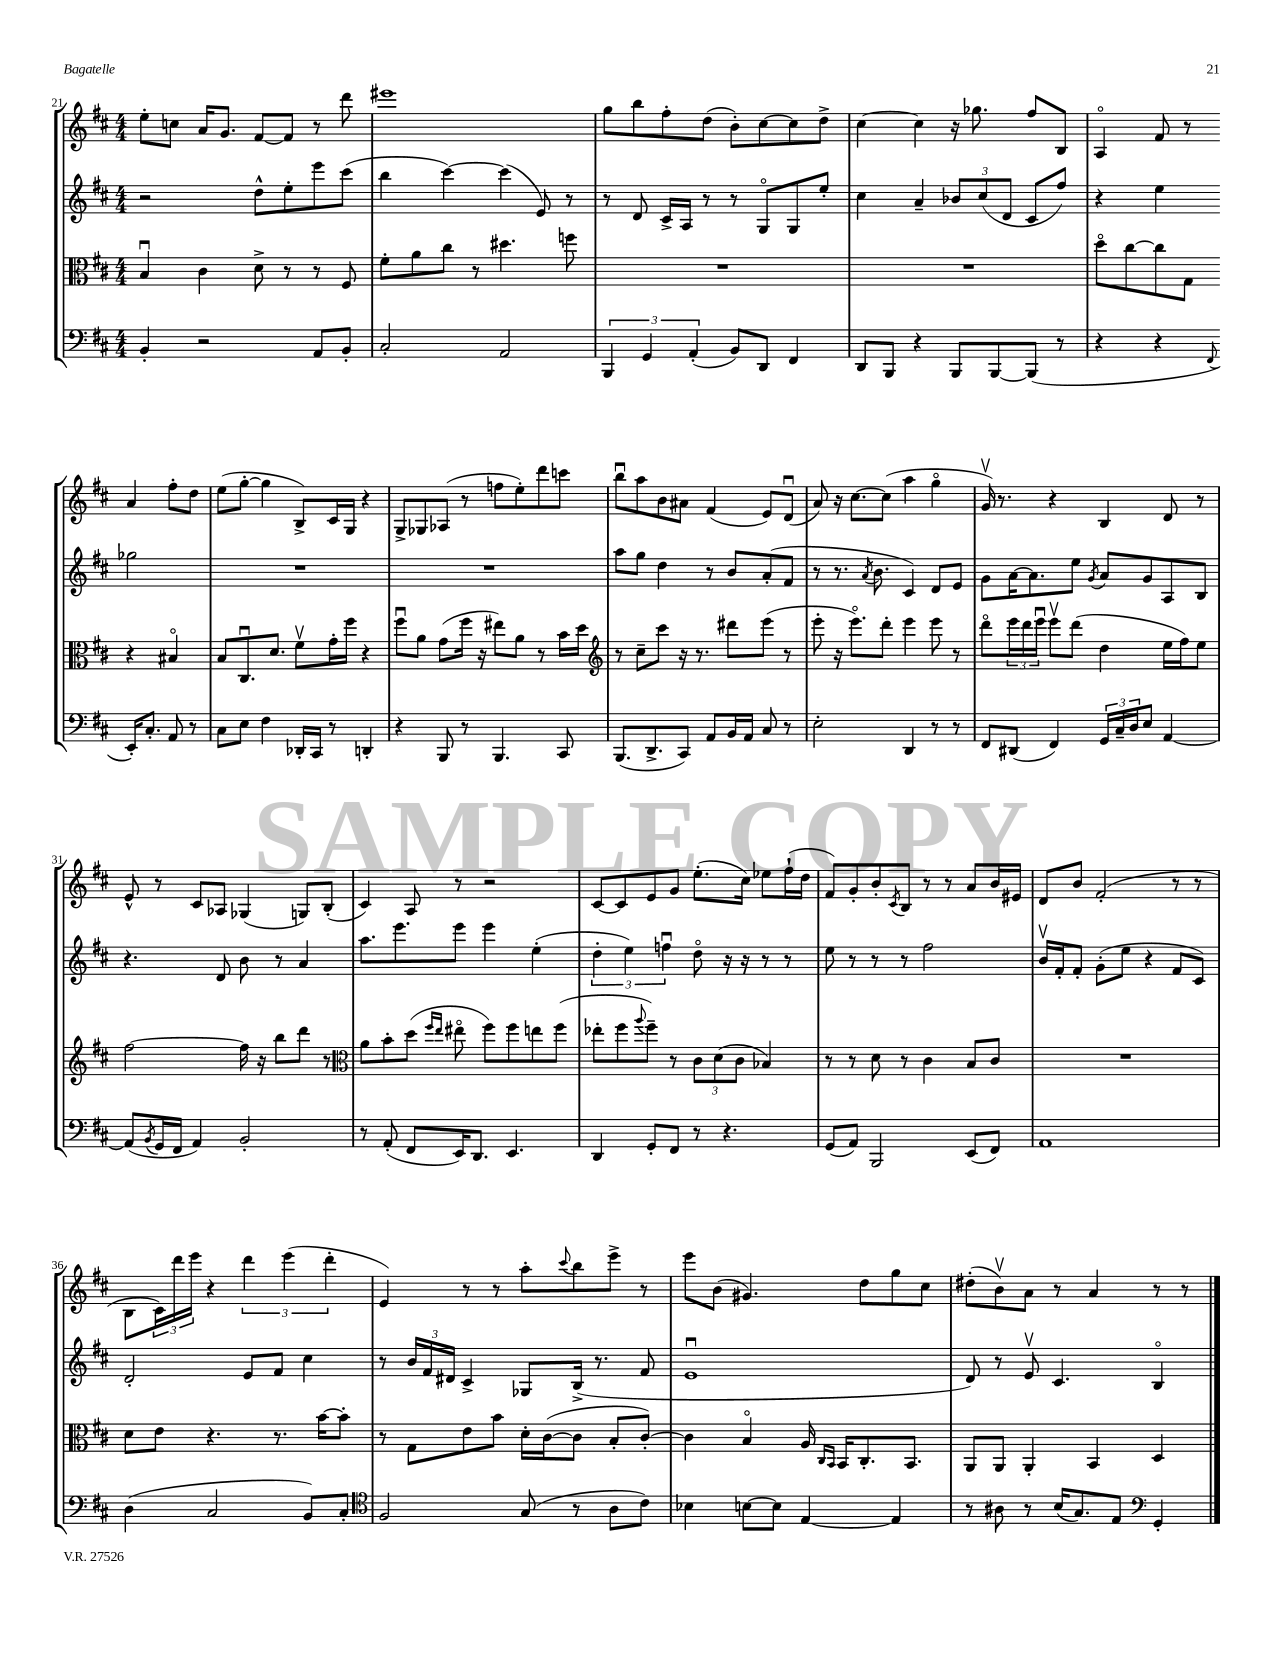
<<
\new StaffGroup <<
\new Staff = "s0" {
    \clef treble \key d \major \numericTimeSignature \time 4/4
    e''8-. c''8 a'16 g'8. fis'8~ fis'8 r8 d'''8 |
    eis'''1 |
    g''8 b''8 fis''8-. d''8( b'8-.) cis''8~ cis''8 d''8-> |
    cis''4~ cis''4 r16 ges''8. fis''8 b8 |
    a4\flageolet fis'8 r8 a'4 fis''8-. d''8 |
    e''8( g''8~-. g''4 b8->) cis'16 g16 r4 |
    g8-> ges8 aes8( r8 f''8 e''8-.) d'''8 c'''8 |
    b''8\downbow a''8 b'8 ais'8 fis'4( e'8) d'8\downbow( |
    a'8) r16 cis''8.~ cis''8( a''4 g''4\flageolet |
    g'16\upbow) r8. r4 b4 d'8 r8 |
    e'8-^ r8 cis'8 aes8 ges4( g8) b8-.( |
    cis'4) a8 r8 r2 |
    cis'8~ cis'8 e'8 g'8 e''8.-.( cis''16) ees''8 fis''16-!( d''16 |
    fis'8) g'8-. b'8-. \acciaccatura { cis'8 } b8 r8 r8 a'8 b'16 eis'16 |
    d'8 b'8 fis'2-.( r8 r8 |
    b8 \tuplet 3/2 { cis'16) d'''16 e'''16 } r4 \tuplet 3/2 { d'''4 e'''4( d'''4-. } |
    e'4) r8 r8 a''8-. \appoggiatura { cis'''8 } b''8 e'''8-> r8 |
    e'''8 b'8( gis'4.) d''8 g''8 cis''8 |
    dis''8-.( b'8\upbow) a'8 r8 a'4 r8 r8 \bar "|." |
}
\new Staff = "s1" {
    \clef treble \key d \major \numericTimeSignature \time 4/4
    r2 d''8-^ e''8-. e'''8 cis'''8( |
    b''4 cis'''4~) cis'''4( e'8) r8 |
    r8 d'8 cis'16-> a16 r8 r8 g8\flageolet g8 e''8-. |
    cis''4 a'4-- \tuplet 3/2 { bes'8 cis''8( d'8 } cis'8 fis''8) |
    r4 e''4 ges''2 |
    R1 |
    R1 |
    a''8 g''8 d''4 r8 b'8 a'8-.( fis'8 |
    r8 r8. \acciaccatura { a'8 } b'8. cis'4) d'8 e'8 |
    g'8 a'16~ a'8. e''8 \acciaccatura { g'8 } a'8 g'8 a8 b8 |
    r4. d'8 b'8 r8 a'4 |
    a''8. e'''8. e'''8 e'''4 e''4-.( |
    \tuplet 3/2 { d''4-. e''4) f''4\downbow } d''8\flageolet r16 r16 r8 r8 |
    e''8 r8 r8 r8 fis''2 |
    b'16\upbow fis'16-. fis'8-. g'8-.( e''8 r4 fis'8 cis'8) |
    d'2-. e'8 fis'8 cis''4 |
    r8 \tuplet 3/2 { b'16 fis'16 dis'16 } cis'4-> ges8 b16->( r8. fis'8 |
    e'1\downbow |
    d'8) r8 e'8\upbow cis'4. b4\flageolet \bar "|." |
}
\new Staff = "s2" {
    \clef alto \key d \major \numericTimeSignature \time 4/4
    b4\downbow cis'4 d'8-> r8 r8 fis8 |
    fis'8-. a'8 cis''8 r8 dis''4. f''8 |
    R1 |
    R1 |
    d''8\flageolet cis''8~ cis''8 g8 r4 bis4\flageolet |
    b8 cis8.\downbow d'8. fis'8\upbow g'16-. fis''16 r4 |
    fis''8\downbow a'8 g'8( fis''16 r16 eis''8) a'8 r8 b'16 d''16 |
    \clef treble r8 cis''8-- cis'''8 r16 r8. dis'''8 e'''8( r8 |
    e'''8-. r16 e'''8.\flageolet) d'''8-. e'''4 e'''8 r8 |
    d'''8\flageolet \tuplet 3/2 { e'''16 d'''16 e'''16\downbow } e'''8\upbow d'''8( d''4 e''16 fis''16) e''8 |
    fis''2~ fis''16 r16 b''8 d'''8 r8 |
    \clef alto a'8 b'8-. d''8( \grace { fis''16 e''16 } eis''8\flageolet fis''8) fis''8 e''8 fis''8( |
    ees''8-. fis''8 \appoggiatura { a''8 } fis''8--) r8 \tuplet 3/2 { cis'8 d'8( cis'8 } bes4) |
    r8 r8 d'8 r8 cis'4 b8 cis'8 |
    R1 |
    d'8 e'8 r4. r8. b'16~ b'8-. |
    r8 g8 e'8 b'8 d'16-. cis'16~( cis'8 b8-. cis'8~-.) |
    cis'4 b4\flageolet a16 \grace { cis16 b,16 } b,16 cis8.-. b,8. |
    a,8 a,8 a,4-. b,4 d4 \bar "|." |
}
\new Staff = "s3" {
    \clef bass \key d \major \numericTimeSignature \time 4/4
    b,4-. r2 a,8 b,8-. |
    cis2-. a,2 |
    \tuplet 3/2 { b,,4 g,4 a,4-.( } b,8) d,8 fis,4 |
    d,8 b,,8 r4 b,,8 b,,8~ b,,8( r8 |
    r4 r4 \appoggiatura { fis,8 } e,16-.) cis8.-. a,8 r8 |
    cis8 e8 fis4 des,16-. cis,16 r8 d,4-. |
    r4 b,,8 r8 b,,4. cis,8 |
    b,,8.( d,8.-> cis,8) a,8 b,16 a,16 cis8 r8 |
    e2-. d,4 r8 r8 |
    fis,8 dis,8( fis,4) \tuplet 3/2 { g,16 cis16-- d16 } e8 a,4~ |
    a,8( \acciaccatura { b,8 } g,16 fis,16 a,4) b,2-. |
    r8 a,8-.( fis,8 e,16) d,8. e,4. |
    d,4 g,8-. fis,8 r8 r4. |
    g,8( a,8) b,,2 e,8( fis,8) |
    a,1 |
    d4( cis2 b,8) cis8-. |
    \clef tenor fis2 g8( r8 a8 cis'8) |
    bes4 b8~ b8 e4~ e4 |
    r8 ais8 r8 b16( g8.) e8 \clef bass g,4-. \bar "|." |
}
>>
>>
\layout { \context { \Score currentBarNumber = #21 } }
